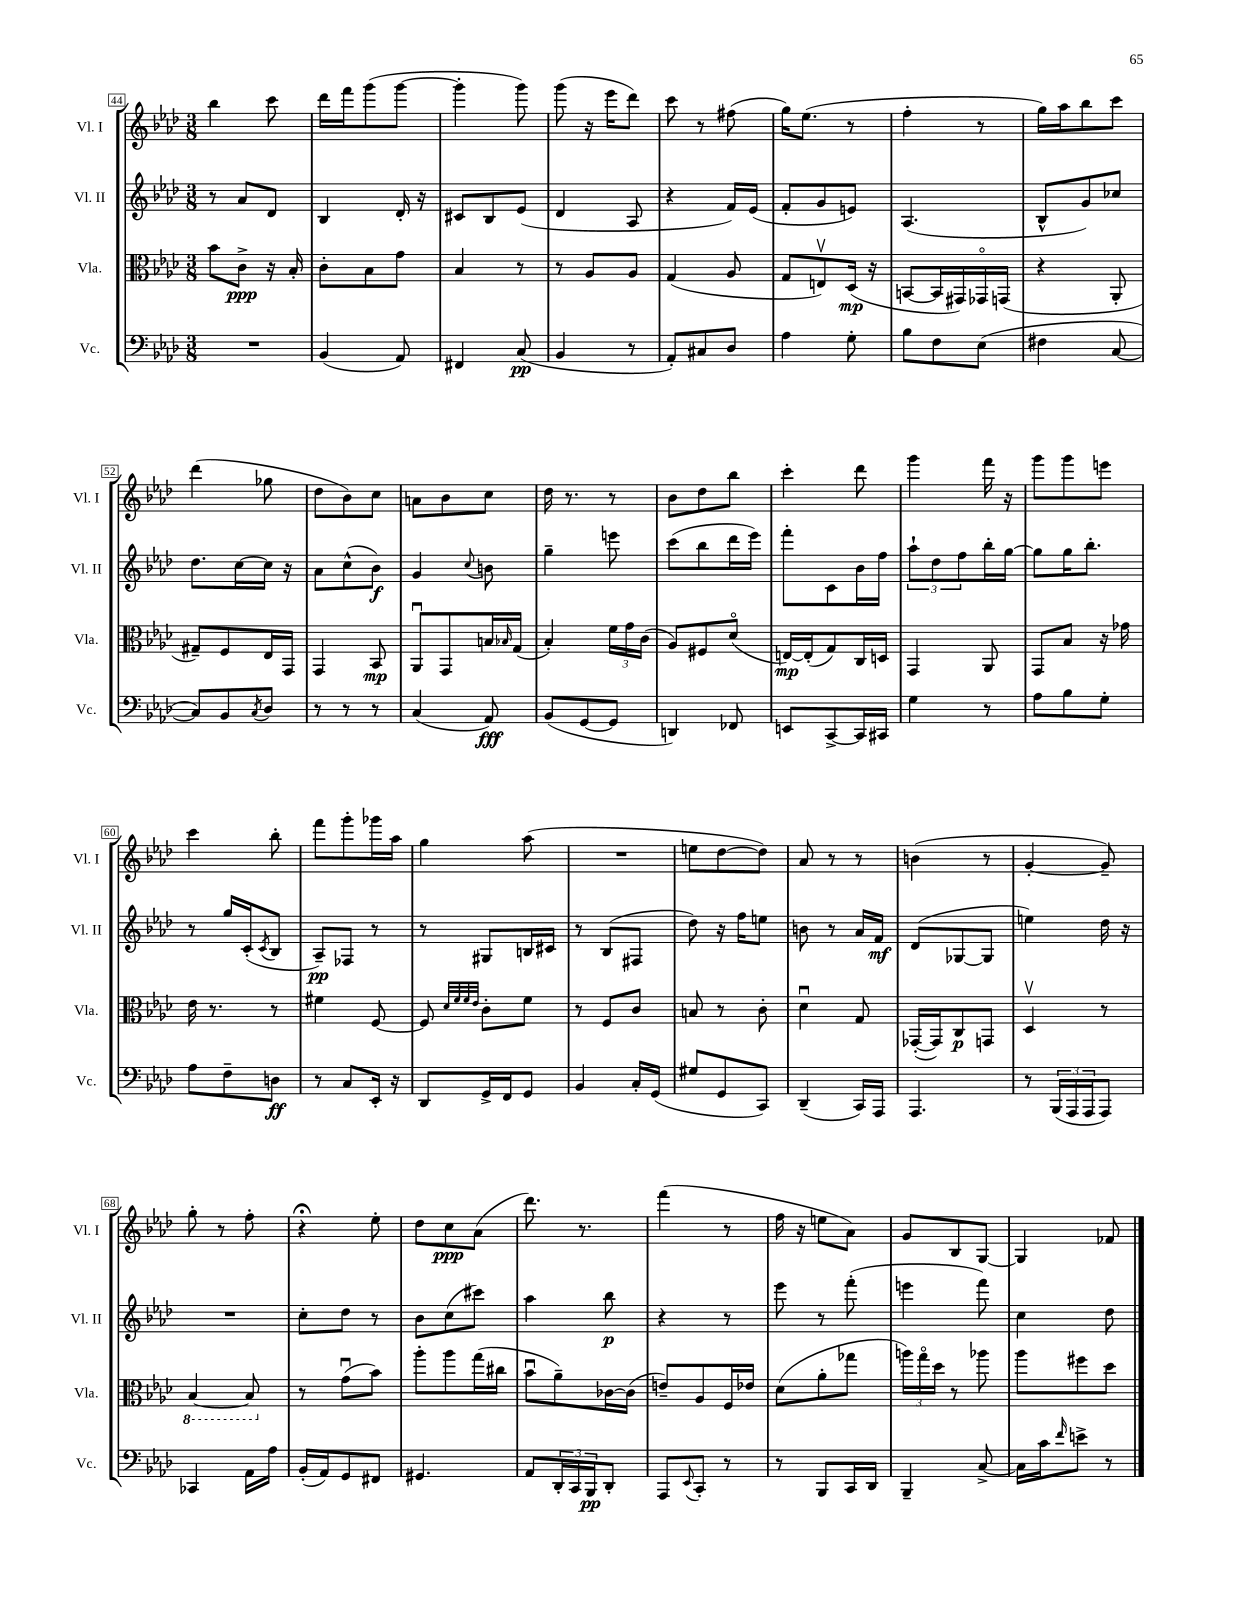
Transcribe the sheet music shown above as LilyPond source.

<<
\new StaffGroup <<
\new Staff = "s0" \with { instrumentName = "Vl. I" shortInstrumentName = "Vl. I" } {
    \clef treble \key aes \major \numericTimeSignature \time 3/8
    bes''4 c'''8 |
    des'''16 f'''16 g'''8( g'''8~ |
    g'''4-. g'''8) |
    g'''8( r16 ees'''16 des'''8) |
    c'''8 r8 fis''8( |
    g''16) ees''8.( r8 |
    f''4-. r8 |
    g''16) aes''16 bes''8 c'''8 |
    des'''4( ges''8 |
    des''8 bes'8) c''8 |
    a'8 bes'8 c''8 |
    des''16 r8. r8 |
    bes'8 des''8 bes''8 |
    c'''4-. des'''8 |
    g'''4 f'''16 r16 |
    g'''8 g'''8 e'''8 |
    c'''4 bes''8-. |
    f'''8 g'''8-. ges'''16 aes''16 |
    g''4 aes''8( |
    R4. |
    e''8 des''8~ des''8) |
    aes'8 r8 r8 |
    b'4( r8 |
    g'4~-. g'8--) |
    g''8-. r8 f''8-. |
    r4\fermata ees''8-. |
    des''8 c''8\ppp aes'8( |
    des'''8.) r8. |
    f'''4( r8 |
    f''16 r16 e''8 aes'8) |
    g'8 bes8 g8~ |
    g4 fes'8 \bar "|." |
}
\new Staff = "s1" \with { instrumentName = "Vl. II" shortInstrumentName = "Vl. II" } {
    \clef treble \key aes \major \numericTimeSignature \time 3/8
    r8 aes'8 des'8 |
    bes4 des'16-. r16 |
    cis'8 bes8 ees'8( |
    des'4 aes8 |
    r4 f'16) ees'16( |
    f'8-. g'8 e'8) |
    aes4.( |
    bes8-^ g'8) ces''8 |
    des''8. c''16~ c''16 r16 |
    aes'8 c''8-^( bes'8\f) |
    g'4 \appoggiatura { c''8 } b'8 |
    g''4-- e'''8 |
    c'''8( bes''8 des'''16 ees'''16) |
    f'''8-. c'8 bes'16 f''16 |
    \tuplet 3/2 { aes''8-! des''8 f''8 } bes''16-. g''16~ |
    g''8 g''16 bes''8.-. |
    r8 g''16 c'16-.( \acciaccatura { c'8 } bes8 |
    aes8--\pp) fes8 r8 |
    r8 gis8 b16 cis'16 |
    r8 bes8( fis8 |
    des''8) r16 f''16 e''8 |
    b'8 r8 aes'16 f'16\mf |
    des'8( ges8~ ges8 |
    e''4) des''16 r16 |
    R4. |
    c''8-. des''8 r8 |
    bes'8 c''8( cis'''8) |
    aes''4 bes''8\p |
    r4 r8 |
    ees'''8 r8 f'''8-.( |
    e'''4 f'''8) |
    c''4 des''8 \bar "|." |
}
\new Staff = "s2" \with { instrumentName = "Vla." shortInstrumentName = "Vla." } {
    \clef alto \key aes \major \numericTimeSignature \time 3/8
    bes'8 c'8->\ppp r16 bes16-. |
    c'8-. bes8 g'8 |
    bes4 r8 |
    r8 aes8 aes8 |
    g4( aes8 |
    g8 e8\upbow) des16\mp( r16 |
    b,8~ b,16 gis,16) ges,16\flageolet g,16( |
    r4 aes,8-. |
    gis8--) f8 ees16 g,16 |
    g,4 bes,8\mp |
    aes,8\downbow g,8 b16 \grace { bes16 } g16( |
    bes4-.) \tuplet 3/2 { f'16 g'16 c'16( } |
    aes8) fis8 des'8\flageolet( |
    e16~\mp) e16-.( g8) c16 d16 |
    g,4 aes,8 |
    g,8 bes8 r16 ges'16 |
    ees'16 r8. r8 |
    fis'4 f8~ |
    f8 \grace { des'32 f'32 f'32 ees'32 } c'8-. f'8 |
    r8 f8 c'8 |
    b8 r8 c'8-. |
    des'4\downbow g8 |
    ges,16~-.( ges,16) c8\p g,8 |
    des4\upbow r8 |
    \ottava #-1 bes,4~ bes,8 \ottava #0 |
    r8 g'8\downbow( bes'8) |
    aes''8-. aes''8 g''16( cis''16 |
    bes'8\downbow aes'8--) ces'16~ ces'16( |
    e'8--) aes8 f16 ees'16 |
    des'8( aes'8-. ges''8 |
    \tuplet 3/2 { a''16) g''16\flageolet des''16 } r8 aes''8 |
    aes''8 fis''8 des''8 \bar "|." |
}
\new Staff = "s3" \with { instrumentName = "Vc." shortInstrumentName = "Vc." } {
    \clef bass \key aes \major \numericTimeSignature \time 3/8
    R4. |
    bes,4( aes,8) |
    fis,4 c8\pp( |
    bes,4 r8 |
    aes,8-.) cis8 des8 |
    aes4 g8-. |
    bes8 f8 ees8( |
    fis4 c8~ |
    c8) bes,8 \acciaccatura { c8 } des8 |
    r8 r8 r8 |
    c4( aes,8\fff) |
    bes,8( g,8~ g,8 |
    d,4) fes,8 |
    e,8 c,8~-> c,16 cis,16 |
    g4 r8 |
    aes8 bes8 g8-. |
    aes8 f8-- d8\ff |
    r8 c8 ees,16-. r16 |
    des,8 g,16-> f,16 g,8 |
    bes,4 c16-. g,16( |
    gis8 g,8 c,8) |
    des,4--( c,16) aes,,16 |
    aes,,4. |
    r8 \tuplet 3/2 { bes,,16( aes,,16 aes,,16 } aes,,8) |
    ces,4 aes,16 aes16 |
    bes,16-.( aes,16) g,8 fis,8 |
    gis,4. |
    aes,8 \tuplet 3/2 { des,16-. c,16 bes,,16\pp } des,8-. |
    aes,,8 \appoggiatura { ees,8 } c,8-. r8 |
    r8 bes,,8 c,16 des,16 |
    bes,,4-- c8~-> |
    c16 c'16 \grace { f'16 } e'8-> r8 \bar "|." |
}
>>
>>
\layout { \context { \Score currentBarNumber = #44 \override BarNumber.stencil = #(make-stencil-boxer 0.1 0.3 ly:text-interface::print) } }
